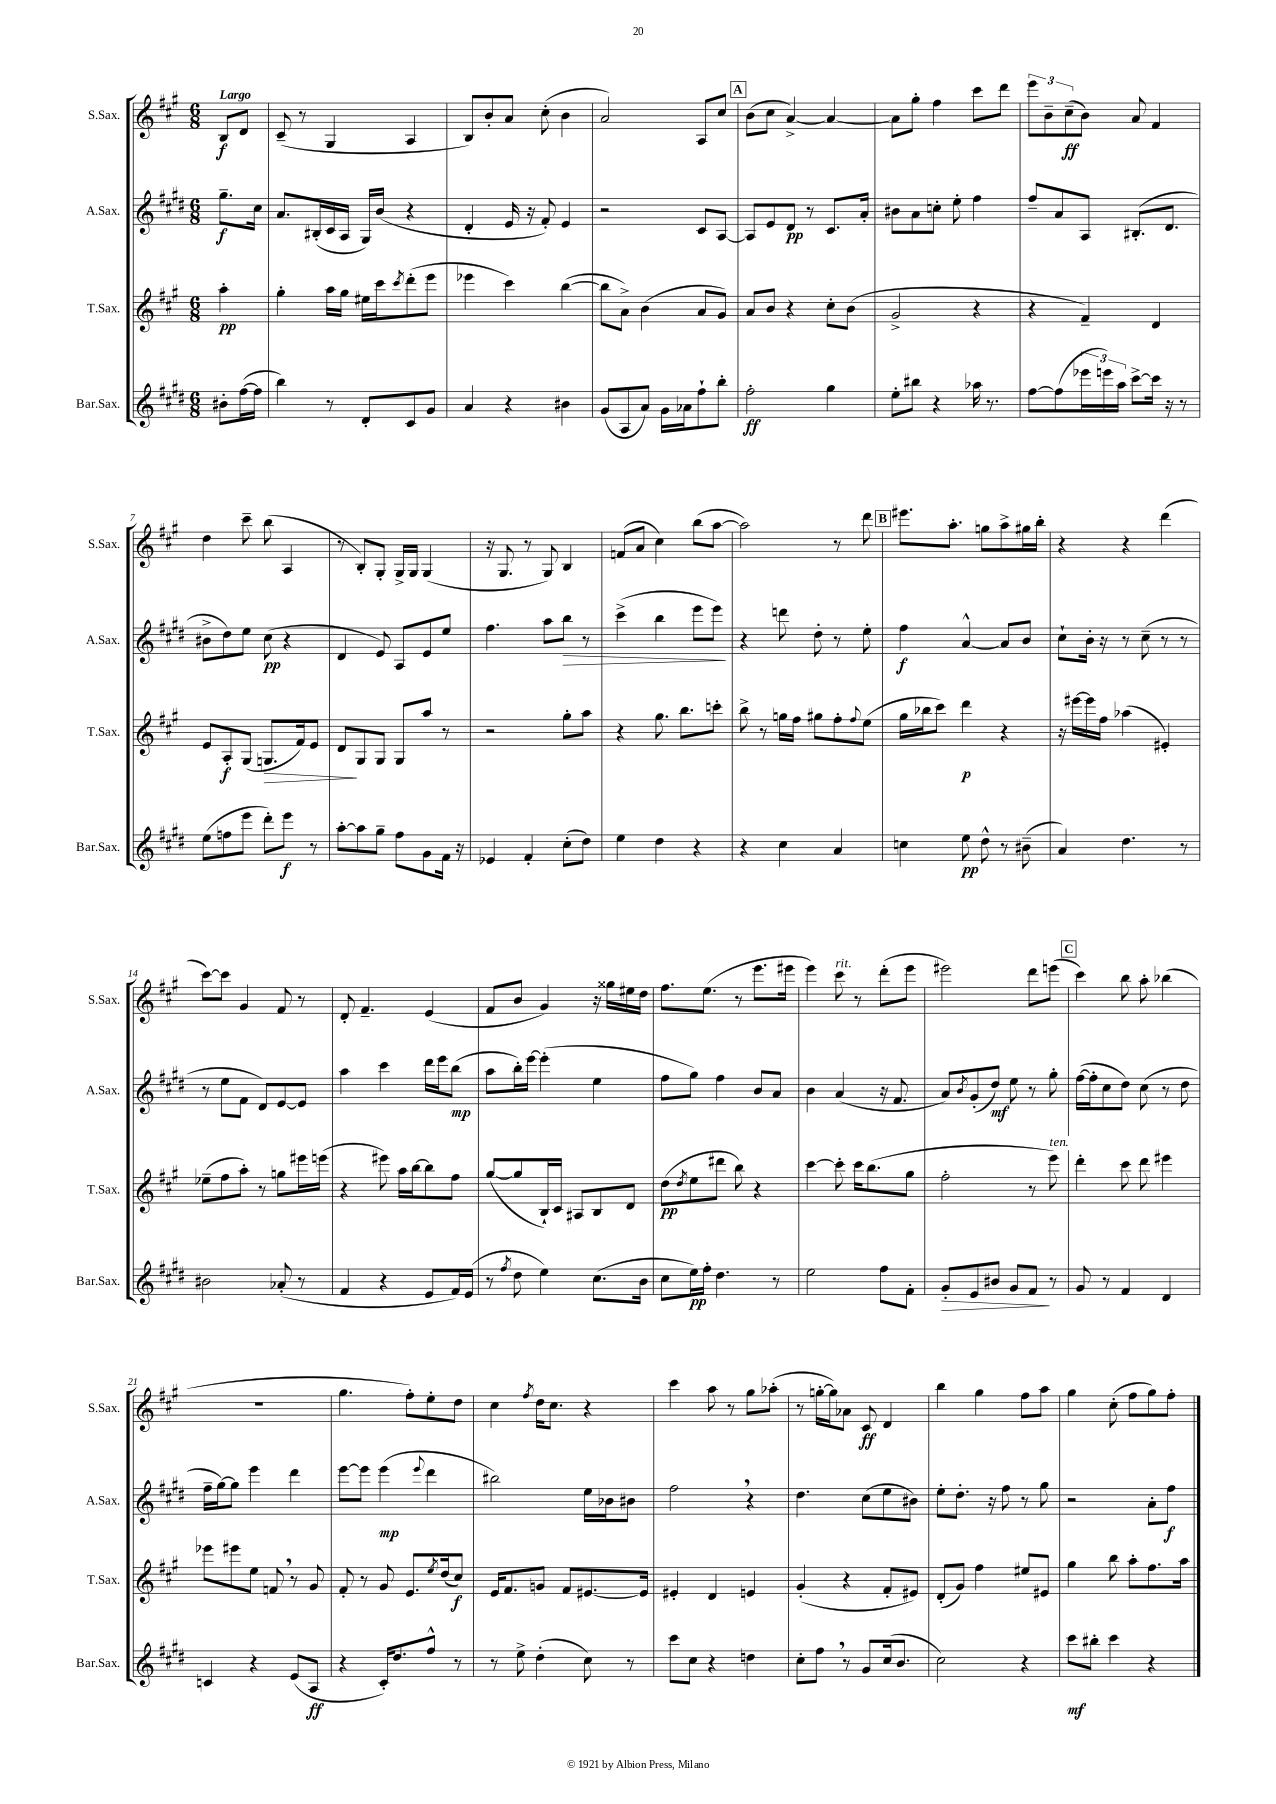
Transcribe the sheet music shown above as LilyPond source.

<<
\new StaffGroup <<
\new Staff = "s0" \with { instrumentName = "S.Sax." shortInstrumentName = "S.Sax." } {
    \clef treble \key a \major \numericTimeSignature \time 6/8 \partial 4 \tempo "Largo"
    b8\f d'8 |
    cis'8--( r8 gis4 a4 |
    b8) b'8-. a'8 cis''8-.( b'4 |
    a'2) a8 cis''8 |
    \mark \markup { \box "A" } b'8( cis''8 a'4~->) a'4~ |
    a'8 gis''8-. fis''4 cis'''8 d'''8 |
    \tuplet 3/2 { e'''8 b'8-- cis''8--\ff( } b'8) a'8 fis'4 |
    d''4 cis'''8-- b''8( a4 |
    r8 b8-.) gis8-. gis16-> gis16 gis4( |
    r16 gis8. r8 gis8) b4 |
    f'8( a'8 cis''4) b''8( a''8~ |
    a''2) r8 d'''8 |
    \mark \markup { \box "B" } eis'''8. a''8.-. g''8 a''8-> gis''16 b''16-. |
    r4 r4 d'''4( |
    cis'''8~) cis'''8 gis'4 fis'8 r8 |
    d'8-. fis'4.-- e'4( |
    fis'8 b'8 gis'4) r16 gisis''16 eis''16 d''16 |
    fis''8. e''8.( r8 e'''8. eis'''16 |
    e'''4) cis'''8^\markup { \italic "rit." } r8 d'''8-.( e'''8 |
    eis'''2) d'''8 e'''8( |
    \mark \markup { \box "C" } cis'''4) b''8 a''8-. bes''4( |
    R2. |
    gis''4. fis''8-.) e''8-. d''8 |
    cis''4 \acciaccatura { fis''8 } d''16 cis''8. r4 |
    cis'''4 a''8 r8 gis''8 aes''8-.( |
    r8 g''16~-. g''16) aes'8 cis'8\ff d'4 |
    b''4 gis''4 fis''8 a''8 |
    gis''4 cis''8-.( fis''8 gis''8) fis''8-. \bar "|." |
}
\new Staff = "s1" \with { instrumentName = "A.Sax." shortInstrumentName = "A.Sax." } {
    \clef treble \key e \major \numericTimeSignature \time 6/8 \partial 4
    gis''8.--\f cis''16 |
    a'8. bis16-.( cis'16 a16 gis16) b'16( r4 |
    dis'4-. e'16 r16 fis'8-.) e'4 |
    r2 cis'8 a8~ |
    \mark \markup { \box "A" } a8 e'8 dis'8\pp r8 cis'8. a'16-. |
    bis'8 a'8 c''8-. e''8-. fis''4 |
    fis''8-- a'8 a8 bis8.-.( dis'8. |
    bis'8-> dis''8) e''8 cis''8\pp( r4 |
    dis'4 e'8) a8 e'8 e''8 |
    fis''4. a''8 b''8\> r8 |
    cis'''4->( b''4 e'''8 e'''8\!) |
    r4 d'''8 dis''8-. r8 e''8-. |
    \mark \markup { \box "B" } fis''4\f a'4~-^ a'8 b'8 |
    cis''8-! b'16-. r16 r8 cis''8--( r8 r8 |
    r8 e''8 fis'8 dis'8) e'8~ e'8 |
    a''4 cis'''4 dis'''16 e'''16 b''8\mp( |
    a''8 b''16-.) e'''16~ e'''4-.( e''4 |
    fis''8 gis''8) fis''4 b'8 a'8 |
    b'4 a'4( r16 fis'8. |
    a'8) \acciaccatura { b'8 } gis'8-.( dis''8\mf) e''8 r8 gis''8-. |
    \mark \markup { \box "C" } fis''16~( fis''16-. cis''8 dis''8) cis''8( r8 dis''8 |
    fis''16-- gis''16~) gis''8 e'''4 dis'''4 |
    e'''8~ e'''8 e'''4\mp( \appoggiatura { e'''8 } dis'''4 |
    bis''2) e''16 bes'16 bis'8 |
    fis''2 \breathe r4 |
    dis''4. cis''8( e''8 bis'8) |
    e''8-. dis''8.-. r16 fis''8 r8 gis''8 |
    r2 a'8-. fis''8\f \bar "|." |
}
\new Staff = "s2" \with { instrumentName = "T.Sax." shortInstrumentName = "T.Sax." } {
    \clef treble \key a \major \numericTimeSignature \time 6/8 \partial 4
    a''4-.\pp |
    gis''4-. a''16 gis''16 eis''16 cis'''16 \acciaccatura { cis'''8 } d'''8-.( e'''8 |
    ees'''4 cis'''4) b''4~( |
    b''8 a'8->) b'4( a'8 gis'8) |
    \mark \markup { \box "A" } a'8 b'8 r4 cis''8-. b'8( |
    gis'2-> r4 |
    r4 fis'4--) d'4 |
    e'8 a8-.\f gis8( g8.\> fis'16) e'8 |
    d'8\! gis8 gis8 gis8 a''8 r8 |
    r2 gis''8-. a''8 |
    r4 gis''8. b''8. c'''8-. |
    b''8-> r8 g''16 fis''16 gis''8 fis''8-. \appoggiatura { fis''8 } e''8( |
    \mark \markup { \box "B" } gis''16 bes''16 cis'''8) d'''4\p r4 |
    r16 eis'''16~ eis'''16 fis''16 aes''4( eis'4-.) |
    ees''8--( fis''8 a''8-.) r8 g''8 eis'''16 e'''16( |
    r4 eis'''8) a''16 b''16~ b''8 fis''8 |
    gis''8~( gis''8 b16-!) cis'16 ais8 b8 d'8 |
    d''8\pp( \acciaccatura { d''8 } e''8 dis'''8 b''8) r4 |
    cis'''4~ cis'''8-. cis'''16 b''8.( gis''8 |
    fis''2-. r8 e'''8^\markup { \italic "ten." }) |
    \mark \markup { \box "C" } d'''4-. cis'''8 d'''8 eis'''4 |
    ees'''8 eis'''8 e''8 f'8 \breathe r8 gis'8 |
    fis'8-. r8 gis'8 e'8. \acciaccatura { e''8 } d''16( cis''8\f) |
    e'16 fis'8. g'8 fis'8 eis'8.~ eis'16 |
    eis'4-. d'4 e'4 |
    gis'4-.( r4 fis'8-. eis'8) |
    d'8-.( gis'8) fis''4 eis''8 eis'8 |
    gis''4 b''8 a''8-. fis''8. a''16 \bar "|." |
}
\new Staff = "s3" \with { instrumentName = "Bar.Sax." shortInstrumentName = "Bar.Sax." } {
    \clef treble \key e \major \numericTimeSignature \time 6/8 \partial 4
    bis'8-. fis''16~( fis''16 |
    b''4) r8 dis'8-. cis'8 gis'8 |
    a'4 r4 bis'4 |
    gis'8( a8 a'8) gis'16 aes'16 fis''8-! b''8-. |
    \mark \markup { \box "A" } fis''2-.\ff gis''4 |
    e''8-. bis''8 r4 aes''16 r8. |
    fis''8~ fis''8( \tuplet 3/2 { ees'''16 e'''16) a''16 } cis'''8~-> cis'''16 r16 r8 |
    e''8( f''8 e'''8 dis'''8-.) e'''8\f r8 |
    a''8~-. a''8 gis''8-- fis''8 gis'8 fis'16 r16 |
    ees'4 fis'4-. cis''8-.( dis''8) |
    e''4 dis''4 r4 |
    r4 cis''4 a'4 |
    \mark \markup { \box "B" } c''4 e''8\pp dis''8-^ r8 bis'8--( |
    a'4) dis''4. r8 |
    bis'2 aes'8-.( r8 |
    fis'4 r4 e'8 fis'16) e'16( |
    r8 \acciaccatura { fis''8 } dis''8 e''4) cis''8.( b'16 |
    cis''8 e''16\pp) fis''16-. dis''4. r8 |
    e''2 fis''8 fis'8-. |
    gis'8-.\> e'8 bis'8 gis'8 fis'8\! r8 |
    \mark \markup { \box "C" } gis'8 r8 fis'4 dis'4 |
    c'4 r4 e'8( a8\ff |
    r4 cis'16-.) dis''8. fis''8-^ r8 |
    r8 e''8-> dis''4-.( cis''8) r8 |
    cis'''8 cis''8 r4 d''4 |
    cis''8-. fis''8 \breathe r8 gis'8 cis''16( b'8. |
    cis''2) r4 |
    cis'''8\mf bis''8-. cis'''4 r4 \bar "|." |
}
>>
>>
